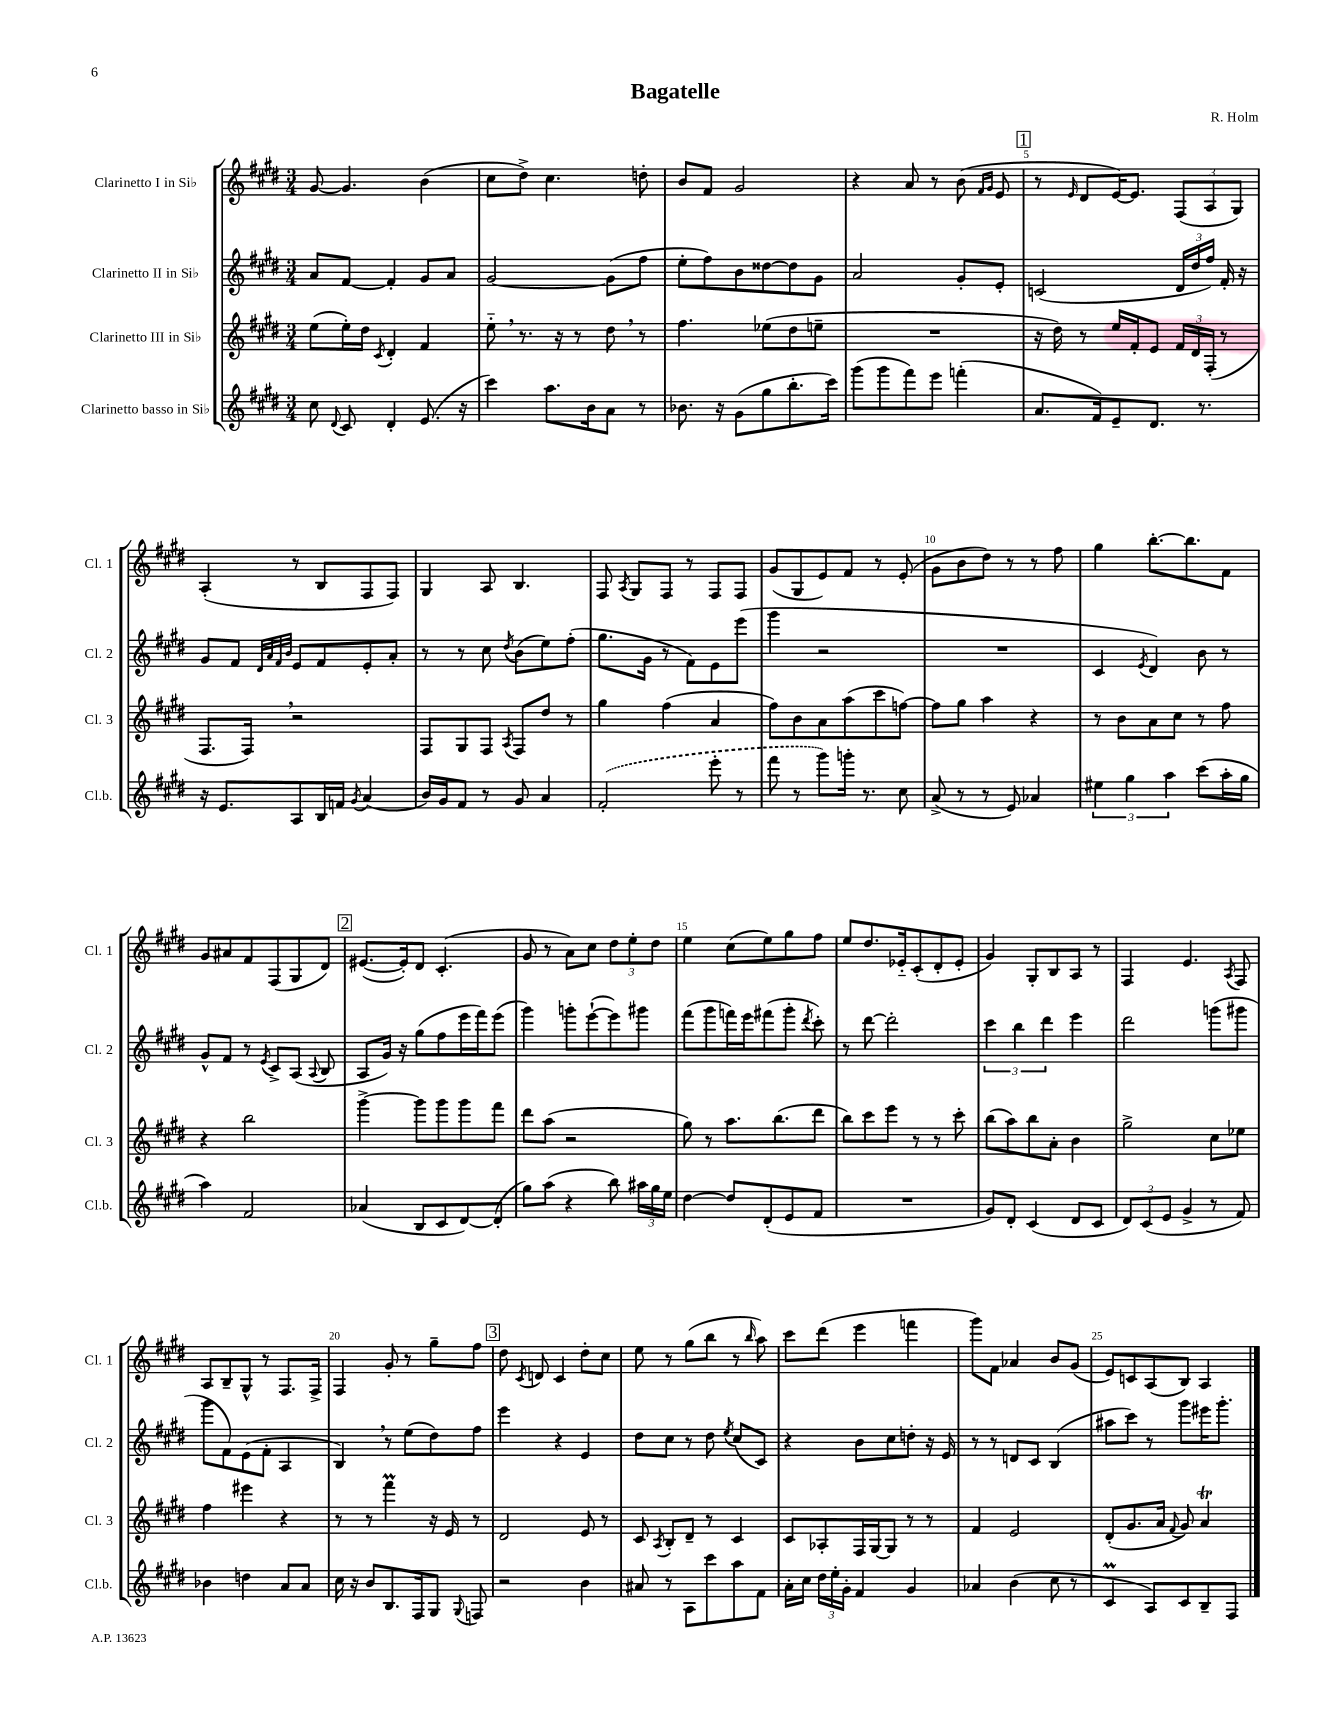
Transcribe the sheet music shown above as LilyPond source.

\header { title = "Bagatelle" composer = "R. Holm" }
<<
\new StaffGroup <<
\new Staff = "s0" \with { instrumentName = "Clarinetto I in Sib" shortInstrumentName = "Cl. 1" } {
    \clef treble \key e \major \numericTimeSignature \time 3/4
    \autoBeamOff gis'8~ gis'4. b'4( |
    cis''8[ dis''8]->) cis''4. d''8-. |
    b'8[ fis'8] gis'2 |
    r4 a'8 r8 b'8( \grace { fis'16[ gis'16] } e'8 |
    \mark \markup { \box "1" } r8 \grace { e'16 } dis'8[ e'16~) e'8.] \tuplet 3/2 { fis8[( a8 gis8]) } |
    a4-.( r8 b8[ fis8 fis8]) |
    gis4 a8 b4. |
    fis8 \acciaccatura { a8 } gis8[ fis8] r8 fis8[ fis8] |
    gis'8[( gis8 e'8) fis'8] r8 e'8-.( |
    gis'8[ b'8 dis''8]) r8 r8 fis''8 |
    gis''4 b''8.[~-. b''8. fis'8] |
    gis'8[ ais'8 fis'8 fis8( gis8 dis'8]) |
    \mark \markup { \box "2" } eis'8.[~( eis'16-.) dis'8] cis'4.-.( |
    gis'8 r8 a'8[) cis''8] \tuplet 3/2 { dis''8[ e''8-. dis''8] } |
    e''4 cis''8[( e''8) gis''8 fis''8] |
    e''8[ dis''8. ees'16-_ cis'8-.( dis'8-. ees'8]-. |
    gis'4) gis8[-. b8 a8] r8 |
    fis4 e'4. \acciaccatura { a8 } fis8 |
    a8[ b8-- gis8]-^ r8 fis8.[ fis16]-> |
    fis4 gis'8-. r8 gis''8[-- fis''8] |
    \mark \markup { \box "3" } dis''8 \acciaccatura { cis'8 } d'8 cis'4 dis''8[-. cis''8] |
    e''8 r8 gis''8[( b''8] r8 \grace { b''16 } a''8) |
    cis'''8[ dis'''8]( e'''4 f'''4 |
    gis'''8[) fis'8] aes'4 b'8[ gis'8]( |
    e'8[) c'8 a8( b8]) a4 \bar "|." |
}
\new Staff = "s1" \with { instrumentName = "Clarinetto II in Sib" shortInstrumentName = "Cl. 2" } {
    \clef treble \key e \major \numericTimeSignature \time 3/4
    \autoBeamOff a'8[ fis'8]~ fis'4-. gis'8[ a'8] |
    gis'2~ gis'8[( fis''8] |
    e''8[-. fis''8) b'8 disis''8~ disis''8 gis'8] |
    a'2 gis'8[-. e'8]-. |
    \mark \markup { \box "1" } c'2( \tuplet 3/2 { dis'16[ dis''16 fis''16]) } fis'16-. r16 |
    gis'8[ fis'8] \grace { dis'32[ a'32 fis'32 b'32] } e'8[ fis'8 e'8-. a'8]-. |
    r8 r8 cis''8 \acciaccatura { dis''8 } b'8[( e''8) fis''8]-.( |
    gis''8.[ gis'16] r8 fis'8[) e'8 e'''8]( |
    gis'''4 r2 |
    R2. |
    cis'4 \acciaccatura { e'8 } dis'4) b'8 r8 |
    gis'8[-^ fis'8] r8 \acciaccatura { e'8 } cis'8[-> a8]( \appoggiatura { a8 } b8 |
    \mark \markup { \box "2" } a8[ gis'16]) r16 gis''8[( fis''8 e'''16 fis'''16) e'''8]( |
    gis'''4) g'''8[-. e'''8~-!( e'''8) gis'''8] |
    fis'''8[( gis'''8 f'''16) e'''16 fis'''8( gis'''8]-. \acciaccatura { dis'''8 } cis'''8-.) |
    r8 dis'''8~ dis'''2-. |
    \tuplet 3/2 { cis'''4 b''4 dis'''4 } e'''4 |
    dis'''2 g'''8[( gis'''8] |
    gis'''8[ fis'8) e'8( fis'8]-. a4 |
    b4) \breathe r8 e''8[( dis''8) fis''8] |
    \mark \markup { \box "3" } e'''4 r4 e'4 |
    dis''8[ cis''8] r8 dis''8 \acciaccatura { e''8 } cis''8[( cis'8]) |
    r4 b'8[ cis''8 d''8]-. r16 e'16 |
    r8 r8 d'8[ cis'8] b4( |
    ais''8[ cis'''8]) r8 gis'''8[ eis'''16 gis'''8.]-. \bar "|." |
}
\new Staff = "s2" \with { instrumentName = "Clarinetto III in Sib" shortInstrumentName = "Cl. 3" } {
    \clef treble \key e \major \numericTimeSignature \time 3/4
    \autoBeamOff e''8[( e''16-.) dis''16] \acciaccatura { cis'8 } dis'4-. fis'4 |
    e''8-_ \breathe r8. r16 r8 dis''8 \breathe r8 |
    fis''4. ees''8[( dis''8 e''8]-- |
    R2. |
    \mark \markup { \box "1" } r16 dis''16) r8 e''16[ fis'16-. e'8] \tuplet 3/2 { fis'16[ dis'16 fis16]-.( } r8 |
    fis8.[ fis16]) \breathe r2 |
    fis8[ gis8 fis8] \acciaccatura { a8 } fis8[ dis''8] r8 |
    gis''4 fis''4( a'4 |
    fis''8[) b'8 a'8 a''8( cis'''8 f''8]~) |
    f''8[ gis''8] a''4 r4 |
    r8 b'8[ a'8 cis''8] r8 fis''8 |
    r4 b''2 |
    \mark \markup { \box "2" } gis'''4~-> gis'''8[ gis'''8 gis'''8 fis'''8] |
    dis'''8[ a''8]( r2 |
    gis''8) r8 a''8.[ b''8.( dis'''8] |
    b''8[) cis'''8 e'''8] r8 r8 cis'''8-. |
    b''8[( a''8) b''8 a'8]-. b'4 |
    gis''2-> cis''8[ ees''8] |
    fis''4 eis'''4 r4 |
    r8 r8 fis'''4\prall r16 e'16 r8 |
    \mark \markup { \box "3" } dis'2 e'8 r8 |
    cis'8 \acciaccatura { a8 } b8[-. dis'8]-- r8 cis'4 |
    cis'8[ aes8-. fis16 gis16~ gis8] r8 r8 |
    fis'4 e'2 |
    dis'8[-.( gis'8. a'16] \appoggiatura { fis'8 } gis'8) a'4\trill \bar "|." |
}
\new Staff = "s3" \with { instrumentName = "Clarinetto basso in Sib" shortInstrumentName = "Cl.b." } {
    \clef treble \key e \major \numericTimeSignature \time 3/4
    \autoBeamOff cis''8 \appoggiatura { dis'8 } cis'8 dis'4-. e'8.( r16 |
    cis'''4) a''8.[ b'16 a'8] r8 |
    bes'8. r16 gis'8[( gis''8 b''8.-. cis'''16]) |
    gis'''8[( gis'''8 fis'''8) e'''8] f'''4-.( |
    \mark \markup { \box "1" } a'8.[ fis'16) e'8-- dis'8.] r8. |
    r16 e'8.[ a8 b16 f'16] \acciaccatura { gis'8 } a'4( |
    b'16[) gis'16 fis'8] r8 gis'8 a'4 |
    \once \slurDashed fis'2-.( e'''8-. r8 |
    fis'''8 r8 gis'''8[) g'''16]-. r8. cis''8 |
    a'8->( r8 r8 e'8) aes'4 |
    \tuplet 3/2 { eis''4 gis''4 a''4 } cis'''8[( a''16-. gis''16] |
    a''4) fis'2 |
    \mark \markup { \box "2" } aes'4( b8[ cis'8 dis'8~) dis'8]-.( |
    gis''8[) a''8]( r4 b''8) \tuplet 3/2 { ais''16[ gis''16 e''16] } |
    dis''4~ dis''8[ dis'8-.( e'8 fis'8] |
    R2. |
    gis'8[) dis'8]-. cis'4( dis'8[ cis'8] |
    \tuplet 3/2 { dis'8[) cis'8( e'8] } gis'4-> r8 fis'8) |
    bes'4 d''4 a'8[ a'8] |
    cis''16 r16 b'8[ b8. fis16 gis8] \appoggiatura { gis8 } f8 |
    \mark \markup { \box "3" } r2 b'4 |
    ais'8 r8 a8[ cis'''8 a''8 fis'8] |
    a'16[-. cis''16] \tuplet 3/2 { dis''16[ e''16-. gis'16]-. } fis'4 gis'4 |
    aes'4 b'4( cis''8 r8 |
    cis'4\prall a8[) cis'8 b8-- fis8] \bar "|." |
}
>>
>>
\layout { \context { \Score \override BarNumber.break-visibility = ##(#f #t #t) barNumberVisibility = #(every-nth-bar-number-visible 5) } }
